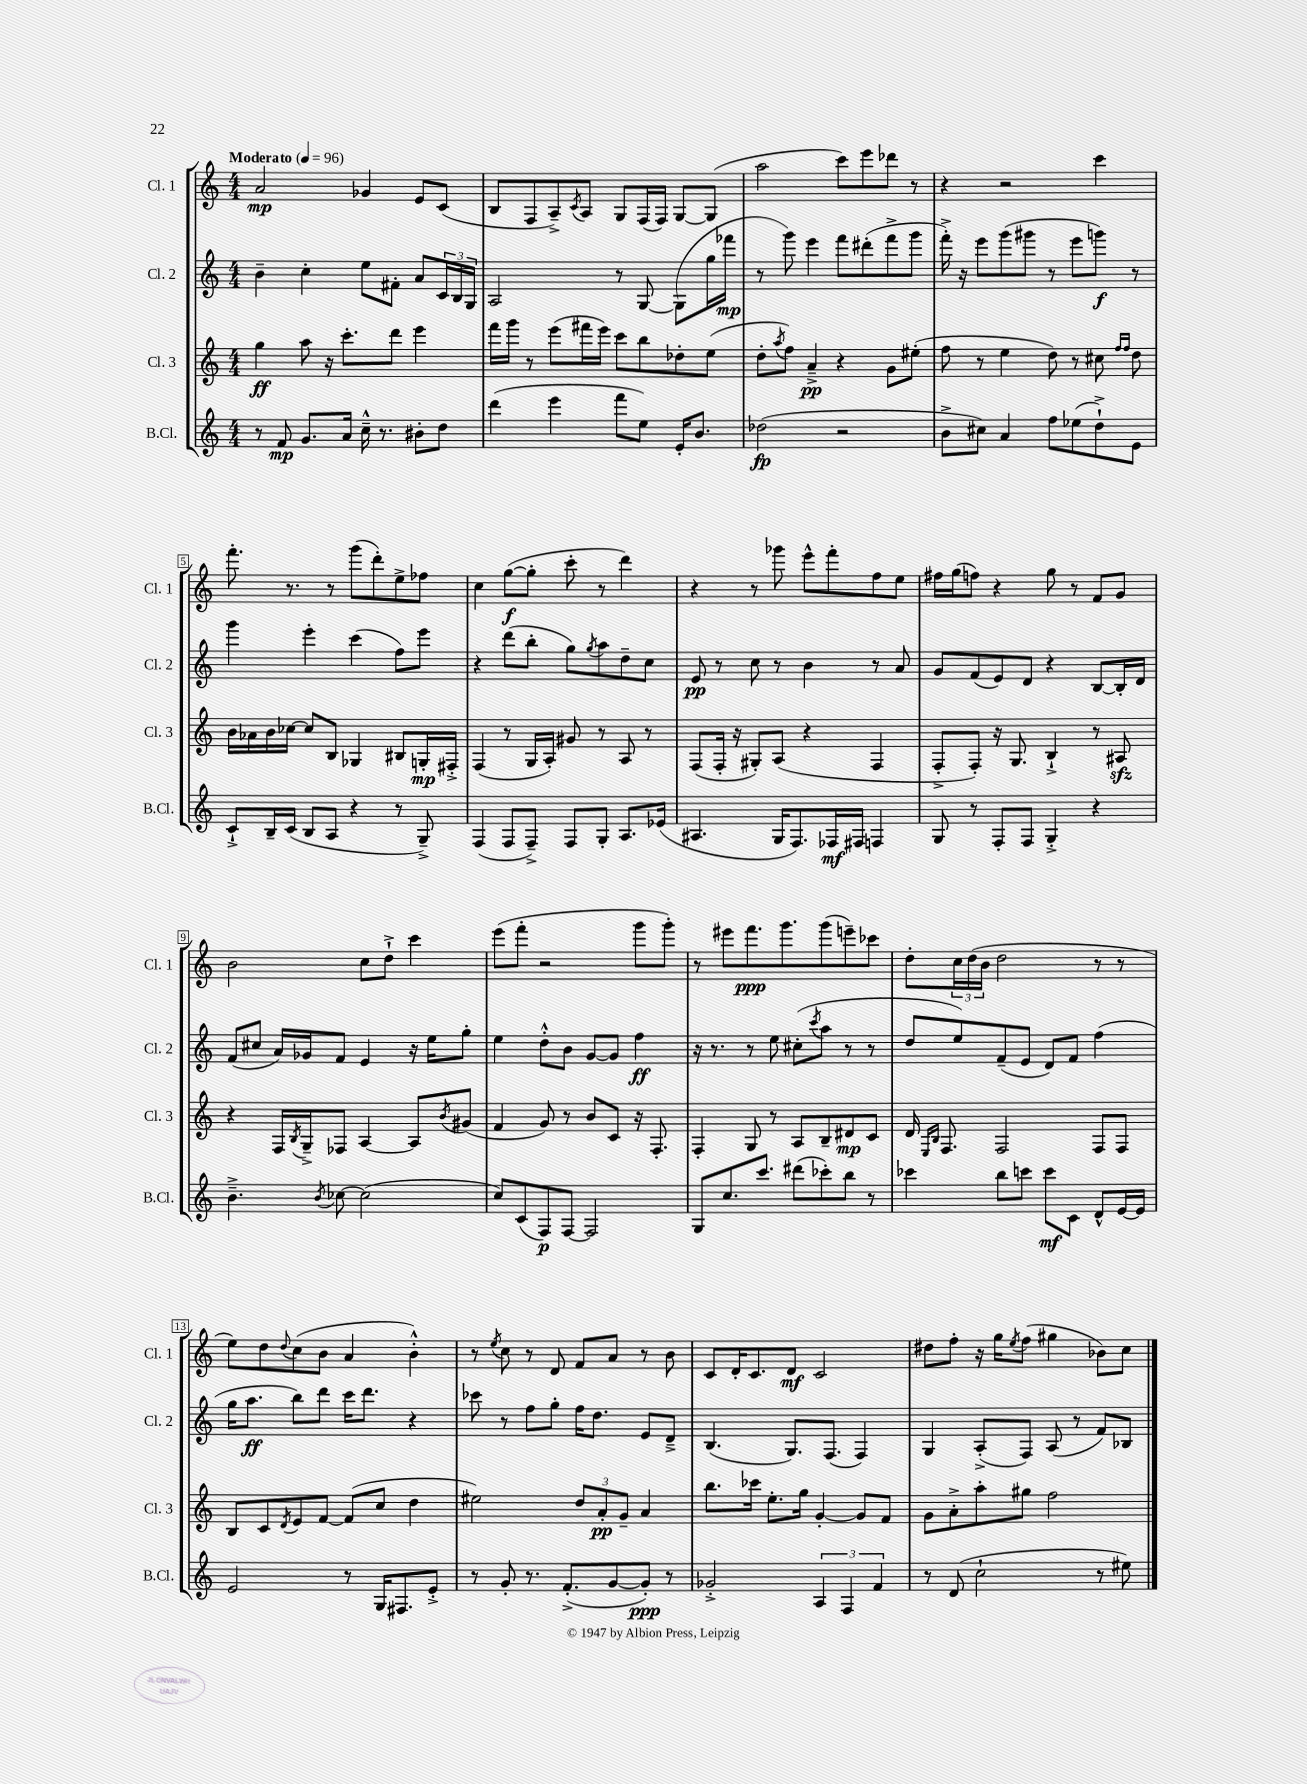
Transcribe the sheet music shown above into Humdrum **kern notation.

**kern	**kern	**kern	**kern
*staff4	*staff3	*staff2	*staff1
*clefG2	*clefG2	*clefG2	*clefG2
*k[]	*k[]	*k[]	*k[]
*M4/4	*M4/4	*M4/4	*M4/4
*MM96	*MM96	*MM96	*MM96
8r	4gg	4b~	2a
8f	.	.	.
8.g	8aa	4cc'	.
.	16r	.	.
16a	8.ccc'	.	.
16cc~^^	.	8ee	4g-
8.r	.	.	.
.	8ddd	8f#'	.
8b#'	4eee	8a	8e
8dd	.	24c	(8c
.	.	24B	.
.	.	24G	.
=	=	=	=
(4ddd	16fff	2A	8B
.	16ggg	.	.
.	8r	.	8F
4eee	(8eee	.	8A~^)
.	.	.	8qc
.	16fff#	.	8A
.	16eee)	.	.
8fff	8ccc	8r	8G
8ee)	8bb	[8G	(16F
.	.	.	16F)
16e'	8dd-'	(8G]	[8G
8.b	.	.	.
.	(8ee	16gg	(8G]
.	.	16fff-	.
=	=	=	=
(2dd-	8dd'	8r	2aa
.	8qaa	.	.
.	8ff)	8ggg)	.
.	4a~^	4eee	.
2r	4r	8fff	8ccc)
.	.	(8ddd#'	8eee
.	8g	8fff^	8ddd-
.	(8ee#'	8ggg	8r
=	=	=	=
8b^	8ff	16fff'^)	4r
.	.	16r	.
8cc#)	8r	8eee	.
4a	4ee	(8ggg	2r
.	.	8ggg#	.
8ff	8dd)	8r	.
(8ee-	8r	8eee	.
8dd`^)	8cc#	8ggg)	4ccc
.	16qqff	.	.
.	16qqff	.	.
8e	8dd	8r	.
=	=	=	=
8c`^	16b	4ggg	8.fff'
.	16a-	.	.
16B~	16b	.	.
(16c	[16cc-	.	8.r
8B	8cc-]	4eee'	.
8A	8B	.	8r
4r	4G-	(4ccc	(8ggg
.	.	.	8ddd')
8r	8B#	8ff)	8ee^
8G~^)	16G'	8eee	8ff-
.	16F#'^	.	.
=	=	=	=
(4F	(4F	4r	4cc
8F	8r	(8ddd	([8gg
8F~^)	16G	8bb'	8gg']
.	16A')	.	.
8F	8g#	8gg)	8ccc'
.	.	8qgg	.
8G'	8r	8aa	8r
8.A	8A	8dd~	4ddd)
.	8r	8cc	.
(16e-	.	.	.
=	=	=	=
4.A#	(8F	8e	4r
.	16F'	8r	.
.	16r	.	.
.	8G#')	8cc	8r
16G	(8A	8r	8ggg-
8.F)	.	.	.
.	4r	4b	8eee^^
16F-	.	.	8fff'
16F#	.	.	.
4F	4F	8r	8ff
.	.	8a	8ee
=	=	=	=
8G	8F'^	8g	16ff#
.	.	.	(16gg
8r	8F')	(8f	8ff)
8F'	16r	8e)	4r
.	8.G	.	.
8F	.	8d	.
4G'^	4B`^	4r	8gg
.	.	.	8r
4r	8r	[8B	8f
.	8A#	16B']	8g
.	.	16d	.
=	=	=	=
4.b~^	4r	(8f	2b
.	.	8cc#	.
.	16F	16a)	.
.	8qB	.	.
.	16G~^	16g-	.
8qb	.	.	.
[8cc-	8F-	8f	.
(2cc-]	[4A	4e	8cc
.	.	.	8dd`^
.	8A]	16r	4ccc
.	.	16ee	.
.	8qb	.	.
.	(8g#	8gg'	.
=	=	=	=
8cc)	4f	4ee	(8eee
(8c	.	.	8fff'
8F)	8g)	8dd'^^	2r
[8F	8r	8b	.
2F]	8b	[8g	.
.	8c	8g]	.
.	16r	4ff	8ggg
.	8.F'	.	.
.	.	.	8ggg')
=	=	=	=
8G	4F'	16r	8r
.	.	8.r	.
8.cc	.	.	8eee#
.	8G	8r	8.fff
8.ccc	.	.	.
.	8r	8ee	.
.	.	.	8.ggg
(8ddd#	8A	(8cc#'	.
.	.	8qccc	.
8ccc-')	8B~	8aa	(8ggg
8bb	8d#	8r	8eee~)
8r	8c	8r	8ccc-
=	=	=	=
4ccc-	16d	8dd	8dd'
.	16qqE	.	.
.	16qqB	.	.
.	8.F	.	.
.	.	8ee)	24cc
.	.	.	(24dd
.	.	.	24b
8bb	2F	(8f~	2dd
8ccc	.	8e	.
8ccc	.	8d)	.
8c	.	8f	.
8d^^	8F	(4ff	8r
[16e	8F	.	8r
16e]	.	.	.
=	=	=	=
2e	8B	16gg	8ee)
.	.	8.aa	.
.	8c	.	8dd
.	8qd	.	8qqdd
.	8e	8bb)	(8cc
.	[8f	8ddd	8b
8r	(8f]	16ccc	4a
.	.	8.ddd	.
16G	8cc	.	.
8.F#	.	.	.
.	4dd	4r	4b'^^)
8e'^	.	.	.
=	=	=	=
8r	2ee#)	8ccc-	8r
.	.	.	8qee
8g'	.	8r	8cc
8.r	.	8ff	8r
.	.	8gg'	8d
(8.f'^	.	.	.
.	12dd	16ff	8f
.	.	8.dd	.
.	12a'	.	.
[8g	.	.	8a
.	12g~	.	.
8g'])	4a	8e	8r
8r	.	8d~^	8b
=	=	=	=
2g-'^	8.bb	(4.B	8c
.	.	.	16d'
.	16ccc-	.	8.c
.	8.ee'	.	.
.	.	8.G)	8d
.	16gg	.	.
6A	[4g'	.	2c
.	.	(8.F	.
6F	.	.	.
.	8g]	4F)	.
6f	.	.	.
.	8f	.	.
=	=	=	=
8r	8g	4G	8dd#
(8d	8a'^	.	8ff'
2cc`	8aa'	(8A'^	16r
.	.	.	16gg
.	.	.	8qee
.	8gg#	8F)	(8ff
.	2ff	(8A	4gg#
.	.	8r	.
8r	.	8f)	8b-)
8ee#)	.	8B-	8cc
==	==	==	==
*-	*-	*-	*-
